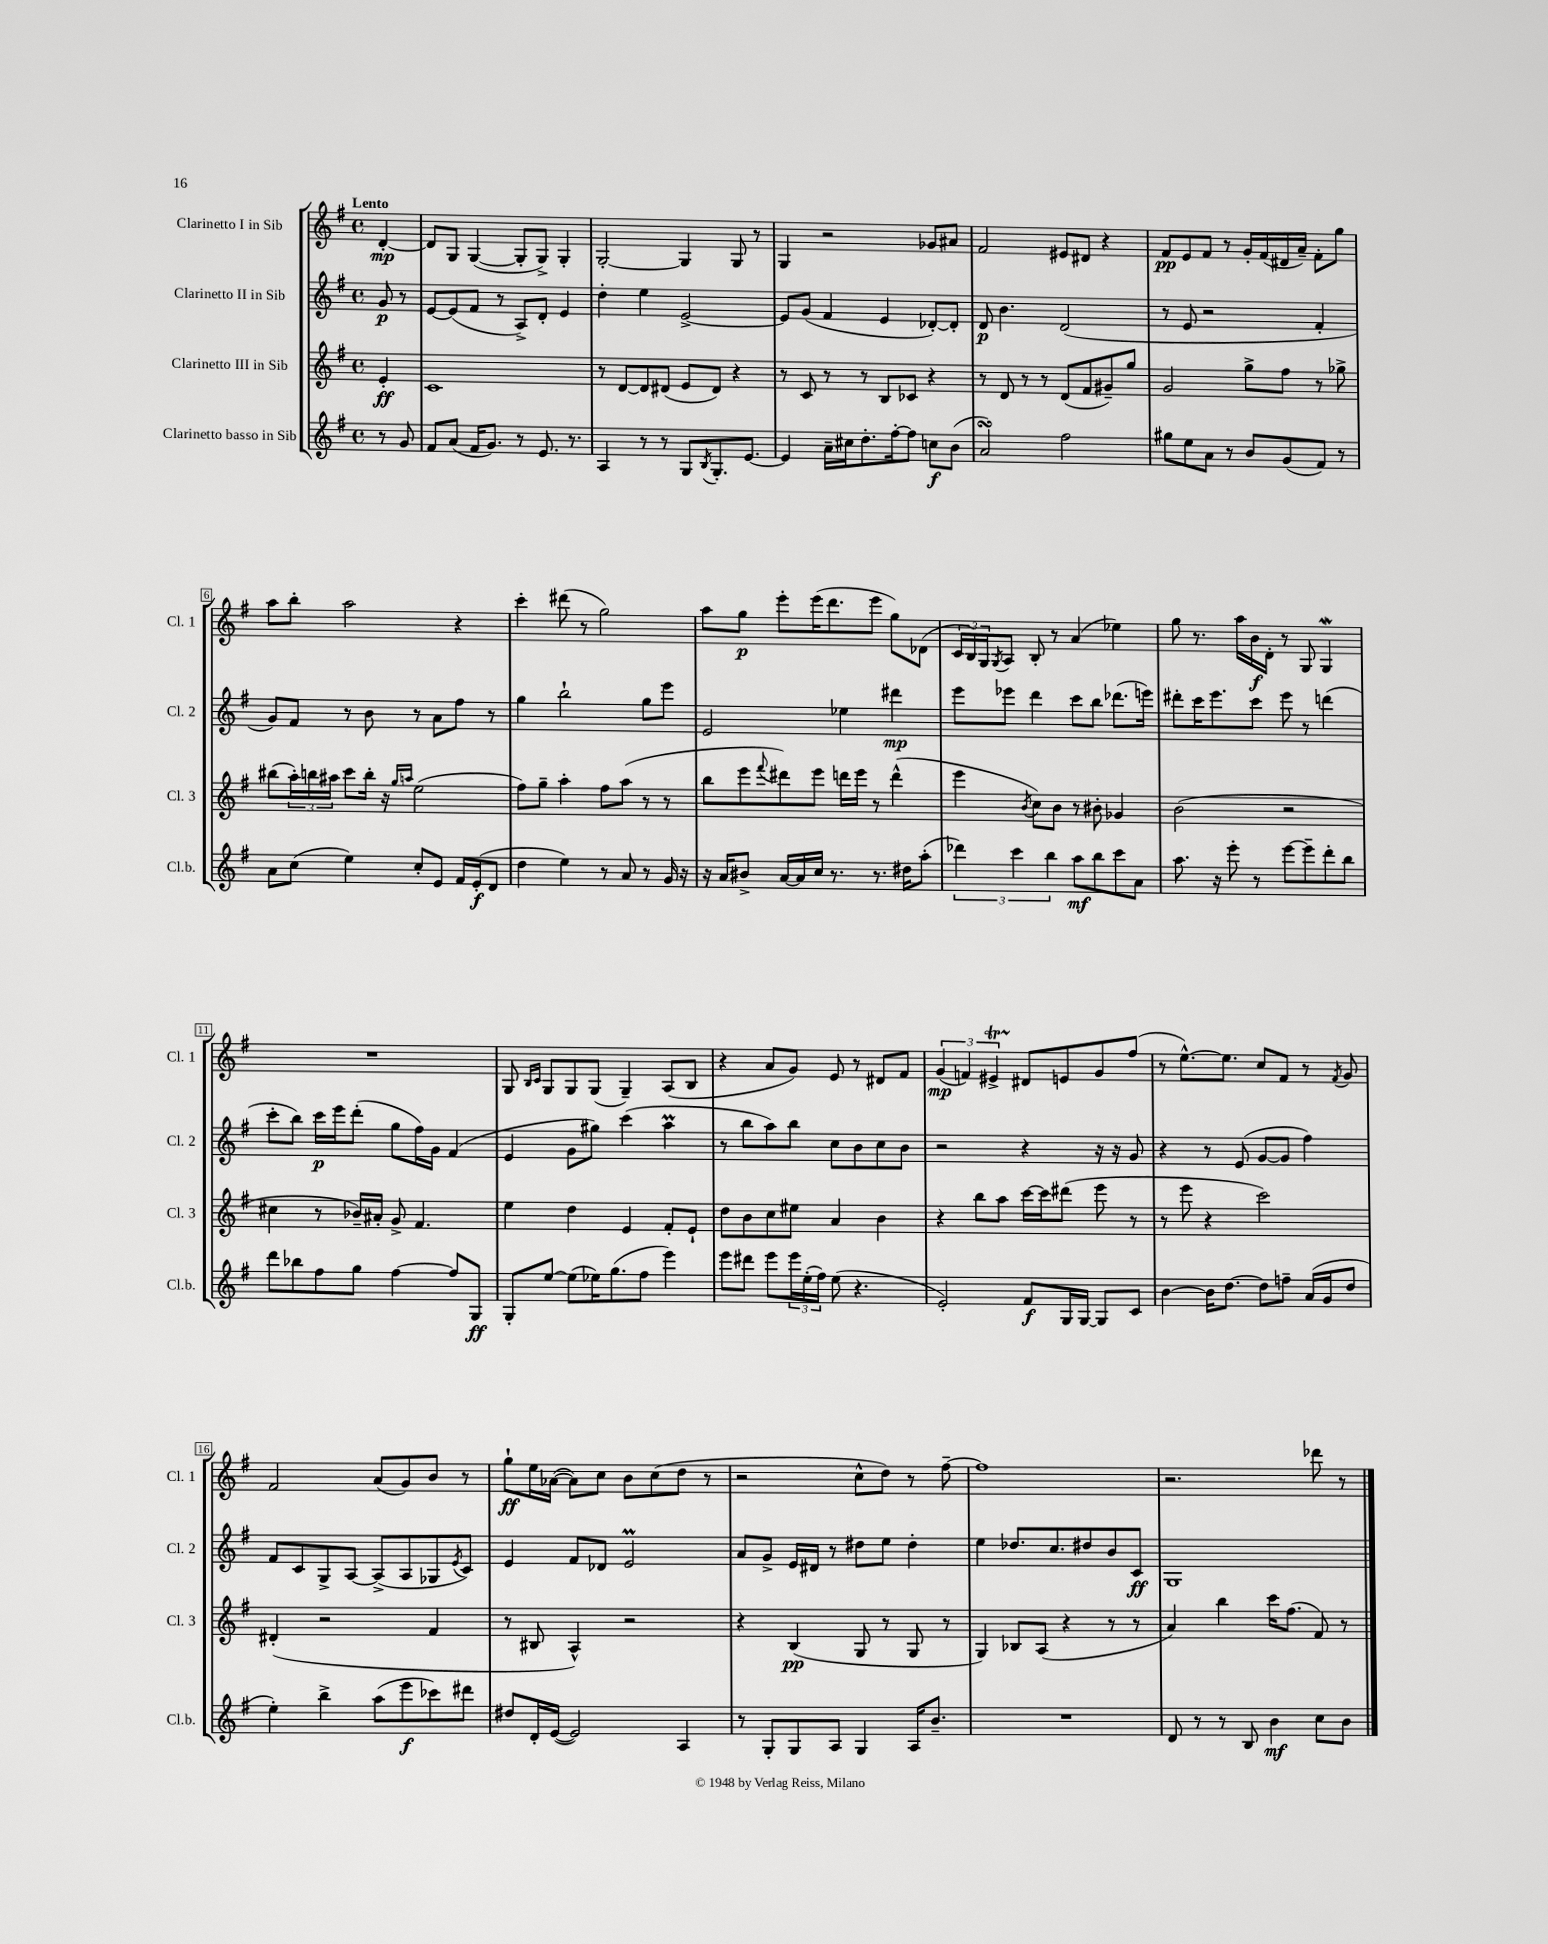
<<
\new StaffGroup <<
\new Staff = "s0" \with { instrumentName = "Clarinetto I in Sib" shortInstrumentName = "Cl. 1" } {
    \clef treble \key g \major \defaultTimeSignature \time 4/4 \partial 4 \tempo "Lento"
    d'4~-.\mp |
    d'8 g8 g4~( g8-. g8->) g4-. |
    g2~-. g4 g8 r8 |
    g4 r2 ges'8 ais'8 |
    fis'2 eis'8 dis'8 r4 |
    fis'8\pp e'8 fis'8 r8 g'16-. fis'16( dis'16 a'16--) fis'8-. g''8 |
    a''8 b''8-. a''2 r4 |
    c'''4-. dis'''8( r8 g''2) |
    a''8 g''8\p e'''8-. e'''16( d'''8. e'''8 g''8) des'8( |
    \tuplet 3/2 { c'16 b16) g16 } \acciaccatura { g8 } a8 b8-. r8 a'4( ees''4) |
    g''8 r8. a''16 b'16\f d'16-. r8 g8 g4\mordent |
    R1 |
    g8 \grace { b16 c'16 } g8 g8 g8( g4--) a8( b8 |
    r4 a'8 g'8) e'8 r8 dis'8 fis'8 |
    \tuplet 3/2 { g'4\mp( f'4) eis'4->\startTrillSpan } dis'8\stopTrillSpan e'8 g'8 fis''8( |
    r8 e''8.~-^) e''8. c''8 fis'8 r8 \acciaccatura { fis'8 } g'8 |
    fis'2 a'8( g'8) b'8 r8 |
    g''8-!\ff e''16 aes'16~( aes'8) c''8 b'8 c''8( d''8 r8 |
    r2 c''8-^ d''8) r8 fis''8~-- |
    fis''1 |
    r2. des'''8 r8 \bar "|." |
}
\new Staff = "s1" \with { instrumentName = "Clarinetto II in Sib" shortInstrumentName = "Cl. 2" } {
    \clef treble \key g \major \defaultTimeSignature \time 4/4 \partial 4
    g'8\p r8 |
    e'8~ e'8( fis'8 r8 a8->) d'8-. e'4 |
    d''4-. e''4 e'2~-> |
    e'8 g'8( fis'4 e'4 des'8~-.) des'8-. |
    d'8\p b'4. d'2( |
    r8 e'8 r2 fis'4-. |
    g'8) fis'8 r8 b'8 r8 a'8 fis''8 r8 |
    g''4 b''2-! g''8 e'''8 |
    e'2 ees''4 dis'''4\mp |
    e'''8 ees'''8 d'''4 c'''8 b''8 des'''8.( e'''16) |
    dis'''8-. c'''16 e'''8. c'''8 e'''8 r8 d'''4( |
    c'''8-. b''8) c'''16\p e'''16 d'''8-.( g''8 fis''16) g'16 fis'4( |
    e'4 g'8 gis''8) c'''4( a''4\prall |
    r8 b''8 a''8) b''8 c''8 b'8 c''8 b'8 |
    r2 r4 r16 r16 g'8 |
    r4 r8 e'8( g'8~ g'8 fis''4) |
    fis'8 c'8 g8-> a8~ a8->( a8 ges8 \acciaccatura { e'8 } c'8) |
    e'4 fis'8 des'8 e'2\prall |
    a'8 g'8-> e'16 dis'16 r8 dis''8 e''8 dis''4-. |
    e''4 des''8. c''8. dis''8 b'8 c'8\ff |
    g1 \bar "|." |
}
\new Staff = "s2" \with { instrumentName = "Clarinetto III in Sib" shortInstrumentName = "Cl. 3" } {
    \clef treble \key g \major \defaultTimeSignature \time 4/4 \partial 4
    e'4-.\ff |
    c'1 |
    r8 d'8~ d'8 dis'8( e'8 dis'8) r4 |
    r8 c'8 r8 r8 b8 ces'8 r4 |
    r8 d'8 r8 r8 d'8( fis'8 gis'8--) g''8 |
    g'2 g''8-> fis''8 r8 ges''8-> |
    bis''8( \tuplet 3/2 { a''16-.) b''16 ais''16 } c'''8 b''16-. r16 \grace { g''16 a''16 } e''2( |
    fis''8) g''8-- a''4-. fis''8 a''8( r8 r8 |
    b''8 e'''8 \appoggiatura { fis'''8 } dis'''8) e'''8 d'''16 e'''16 r8 d'''4-^( |
    e'''4 \acciaccatura { b'8 } c''8) b'8 r8 bis'8-. ges'4 |
    b'2( r2 |
    cis''4 r8 bes'16--) ais'16-. g'8-> fis'4. |
    e''4 d''4 e'4 fis'8-. e'8-! |
    d''8 b'8 c''8 eis''8 a'4 b'4 |
    r4 b''8 a''8 c'''16~ c'''16 dis'''8( e'''8 r8 |
    r8 e'''8 r4 c'''2) |
    dis'4-.( r2 fis'4 |
    r8 bis8 a4-^) r2 |
    r4 b4\pp( g8 r8 g8 r8 |
    g4) bes8 a8( r4 r8 r8 |
    a'4) b''4 c'''16 fis''8.( fis'8) r8 \bar "|." |
}
\new Staff = "s3" \with { instrumentName = "Clarinetto basso in Sib" shortInstrumentName = "Cl.b." } {
    \clef treble \key g \major \defaultTimeSignature \time 4/4 \partial 4
    r8 g'8 |
    fis'8 a'8( fis'16 g'8.) r8 e'8. r8. |
    a4 r8 r8 g8 \acciaccatura { b8 } g8.-. e'8.~ |
    e'4 a'16-- cis''16 d''8.-. fis''16~-. fis''8 c''8\f b'8( |
    a'2\turn) fis''2 |
    gis''8 e''8 a'8 r8 b'8 g'8( fis'8) r8 |
    a'8 c''8( e''4) c''8-. e'8 fis'16 e'16-.\f( d'8 |
    d''4 e''4) r8 a'8 r8 g'16 r16 |
    r16 a'16 bis'8-> a'16~ a'16 c''16 r8. r8. dis''16 a''8-.( |
    \tuplet 3/2 { des'''4) c'''4 b''4 } a''8\mf b''8 c'''8 a'8 |
    a''8. r16 e'''8-. r8 e'''8~ e'''8-- d'''8-. b''8 |
    d'''8 bes''8 fis''8 g''8 fis''4~ fis''8 g8\ff |
    g8-. e''8~ e''8( ees''16) g''8.( fis''8 e'''4) |
    e'''8 dis'''8 e'''8 \tuplet 3/2 { e'''16 e''16-.( fis''16) } e''8( r4. |
    e'2-.) fis'8\f g16 g16~ g8 c'8 |
    b'4~ b'16 d''8.~ d''8 f''8-- a'16( g'16 d''8 |
    e''4-.) b''4-> a''8( e'''8\f ces'''8) dis'''8 |
    dis''8 d'16-. e'16~( e'2) a4 |
    r8 g8-. g8 a8 g4 a16 b'8.-- |
    R1 |
    d'8 r8 r8 b8 b'4\mf c''8 b'8 \bar "|." |
}
>>
>>
\layout { \context { \Score \override BarNumber.stencil = #(make-stencil-boxer 0.1 0.3 ly:text-interface::print) } }
